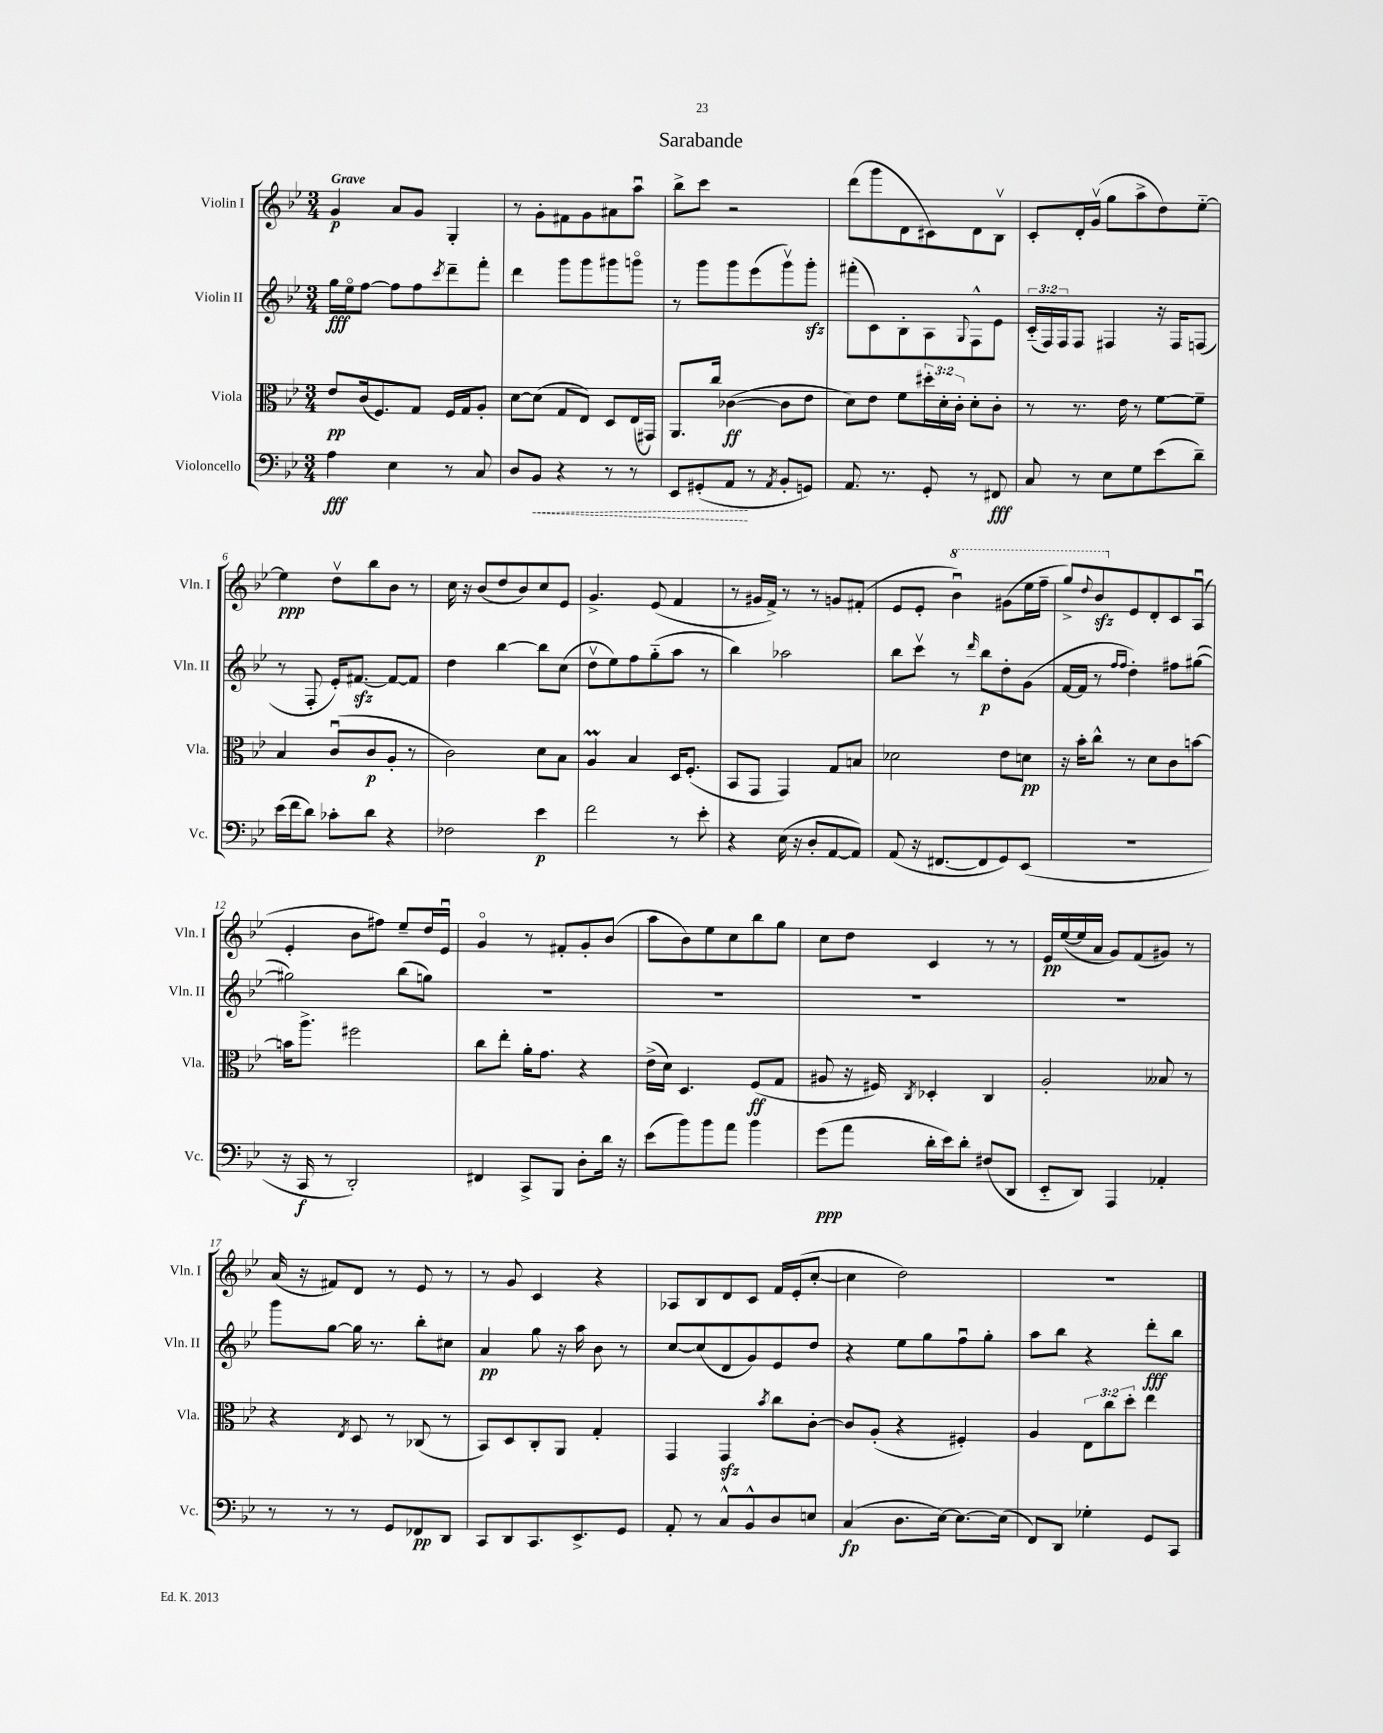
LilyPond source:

\header { title = "Sarabande" }
<<
\new StaffGroup <<
\new Staff = "s0" \with { instrumentName = "Violin I" shortInstrumentName = "Vln. I" } {
    \clef treble \key bes \major \numericTimeSignature \time 3/4 \tempo "Grave"
    g'4\p a'8 g'8 g4-. |
    r8 g'8-. fis'8 g'8 ais'8 a''8\downbow |
    bes''8-> c'''8 r2 |
    d'''8( g'''8 d'8 cis'8) d'8 bes8\upbow |
    c'8-. d'16-. g'16\upbow( g''8 a''8-> d''8) ees''8~-_ |
    ees''4\ppp d''8\upbow bes''8 bes'8 r8 |
    c''16 r16 bes'8( d''8 bes'8) c''8 ees'8 |
    g'4.-> ees'8( f'4 |
    r8 gis'16 f'16->) r8 r8 g'8 fis'8-.( |
    ees'8 ees'8-. \ottava #1 bes''4\downbow) gis''8( ees'''16 f'''16-- |
    g'''8->) \appoggiatura { d'''8 } bes''8\sfz \ottava #0 ees'8 d'8-. c'8 a8\downbow( |
    ees'4-. bes'8 fis''8) ees''8-- d''16 ees'16\downbow |
    g'4\flageolet r8 fis'8-. g'8-. bes'8( |
    a''8 bes'8) ees''8 c''8 bes''8 g''8 |
    c''8 d''8 c'4 r8 r8 |
    ees'16\pp ees''16~( ees''16 a'16 g'8) f'8( gis'8) r8 |
    a'16( r16 fis'8) d'8 r8 ees'8 r8 |
    r8 g'8 c'4 r4 |
    aes8 bes8 d'8 c'8 f'16 ees'16-.( c''8~-. |
    c''4 d''2) |
    R2. \bar "|." |
}
\new Staff = "s1" \with { instrumentName = "Violin II" shortInstrumentName = "Vln. II" } {
    \clef treble \key bes \major \numericTimeSignature \time 3/4 \override Staff.TupletNumber.text = #tuplet-number::calc-fraction-text
    g''16\fff ees''16\flageolet f''8~ f''8 f''8 \acciaccatura { c'''8 } d'''8-- f'''8-. |
    d'''4 g'''8 g'''8 gis'''8 g'''8\flageolet |
    r8 g'''8 g'''8 ees'''8( g'''8\upbow) g'''8-.\sfz |
    fis'''8-.( c'8) bes8-. a8 \appoggiatura { g8 } f8-^ ees'8 |
    \tuplet 3/2 { c'16-_( f16) f16 } f8 fis4 r16 fis16 f8( |
    r8 f8-. ees'16-.) fis'8.~\sfz fis'8~ fis'8 |
    d''4 bes''4~ bes''8 c''8( |
    d''8\upbow ees''8) f''8 g''8-_( a''8 r8 |
    bes''4) aes''2 |
    bes''8 c'''8\upbow r8 \grace { d'''16 } bes''8\p d''8-. g'8( |
    f'16~ f'16 r8 \grace { f''16 f''16 } d''4-.) fis''8 gis''8~( |
    gis''2) bes''8( g''8) |
    R2. |
    R2. |
    R2. |
    R2. |
    g'''8 g''8~ g''16 r8. bes''8-. cis''8 |
    a'4\pp g''8 r16 a''16 bes'8 r8 |
    c''8~ c''8( d'8 g'8) ees'8 d''8 |
    r4 ees''8 g''8 f''8\downbow g''8-. |
    a''8 bes''8 r4 d'''8-.\fff bes''8 \bar "|." |
}
\new Staff = "s2" \with { instrumentName = "Viola" shortInstrumentName = "Vla." } {
    \clef alto \key bes \major \numericTimeSignature \time 3/4 \override Staff.TupletNumber.text = #tuplet-number::calc-fraction-text
    ees'8\pp c'16( f8.) g8 f16 g16 a8-. |
    d'8~ d'8( g8 ees8) d8 ees16( gis,16) |
    a,8. c''16 ces'4~\ff( ces'8 ees'8 |
    d'8) ees'8 f'8 \tuplet 3/2 { dis''16-. d'16-. c'16-. } d'8-. c'8-. |
    r8 r8. ees'16 r8 f'8~ f'8-- |
    bes4 c'8\downbow( c'8\p a8-. r8 |
    c'2) d'8 bes8 |
    a4\prall bes4 d16 f8.-.( |
    bes,8 g,8 g,4) g8 b8 |
    des'2 ees'8 d'8\pp |
    r16 bes'16-. c''8-^ r8 d'8 c'8 b'8~ |
    b'16 a''8.-> fis''2 |
    c''8 ees''8-. a'16-. g'8. r4 |
    ees'16->( d'16) d4. f8\ff( g8 |
    ais8 r16 fis16) \acciaccatura { c8 } des4-. c4 |
    a2-. beses8 r8 |
    r4 \acciaccatura { ees8 } d8 r8 ces8( r8 |
    bes,8) d8 c8-. a,8 g4-. |
    g,4 g,4\sfz \acciaccatura { bes'8 } c''8 c'8~-. |
    c'8 a8-.( r4 fis4-.) |
    a4 \tuplet 3/2 { ees8 c''8 d''8-. } ees''4 \bar "|." |
}
\new Staff = "s3" \with { instrumentName = "Violoncello" shortInstrumentName = "Vc." } {
    \clef bass \key bes \major \numericTimeSignature \time 3/4
    a4\fff ees4 r8 c8 |
    d8 \once \override Hairpin.style = #'dashed-line bes,8\< r4 r8 r8 |
    ees,8 gis,8-.( a,8\! r8 \acciaccatura { a,8 } bes,8-. g,8) |
    a,8. r8. g,8-. r8 fis,8\fff |
    c8 r8 ees8 g8 ees'8( d'8--) |
    ees'16( f'16 d'8) ces'8-. d'8 r4 |
    fes2 ees'4\p |
    f'2 r8 ees'8-. |
    r4 ees16( r16 d8-. a,8~ a,8) |
    a,8( r16 fis,8.~ fis,8 g,8) ees,8( |
    R2. |
    r16 c,16\f r8 d,2-.) |
    fis,4 c,8-> bes,,8 d8-. d'16 r16 |
    ees'8( bes'8) bes'8 a'8 bes'4 |
    g'8\ppp( a'8 d'16-. ees'16) d'8-. fis8( d,8 |
    ees,8-_ d,8) a,,4 aes,4-. |
    r8 r8 r8 g,8 fes,8\pp d,8 |
    c,8 d,8 c,8. ees,8.-> g,8 |
    a,8-. r8 c8-^ bes,8-^ d8 e8 |
    c4\fp( d8. ees16~) ees8.~ ees16( |
    f,8) d,8 ges4-. g,8 c,8 \bar "|." |
}
>>
>>
